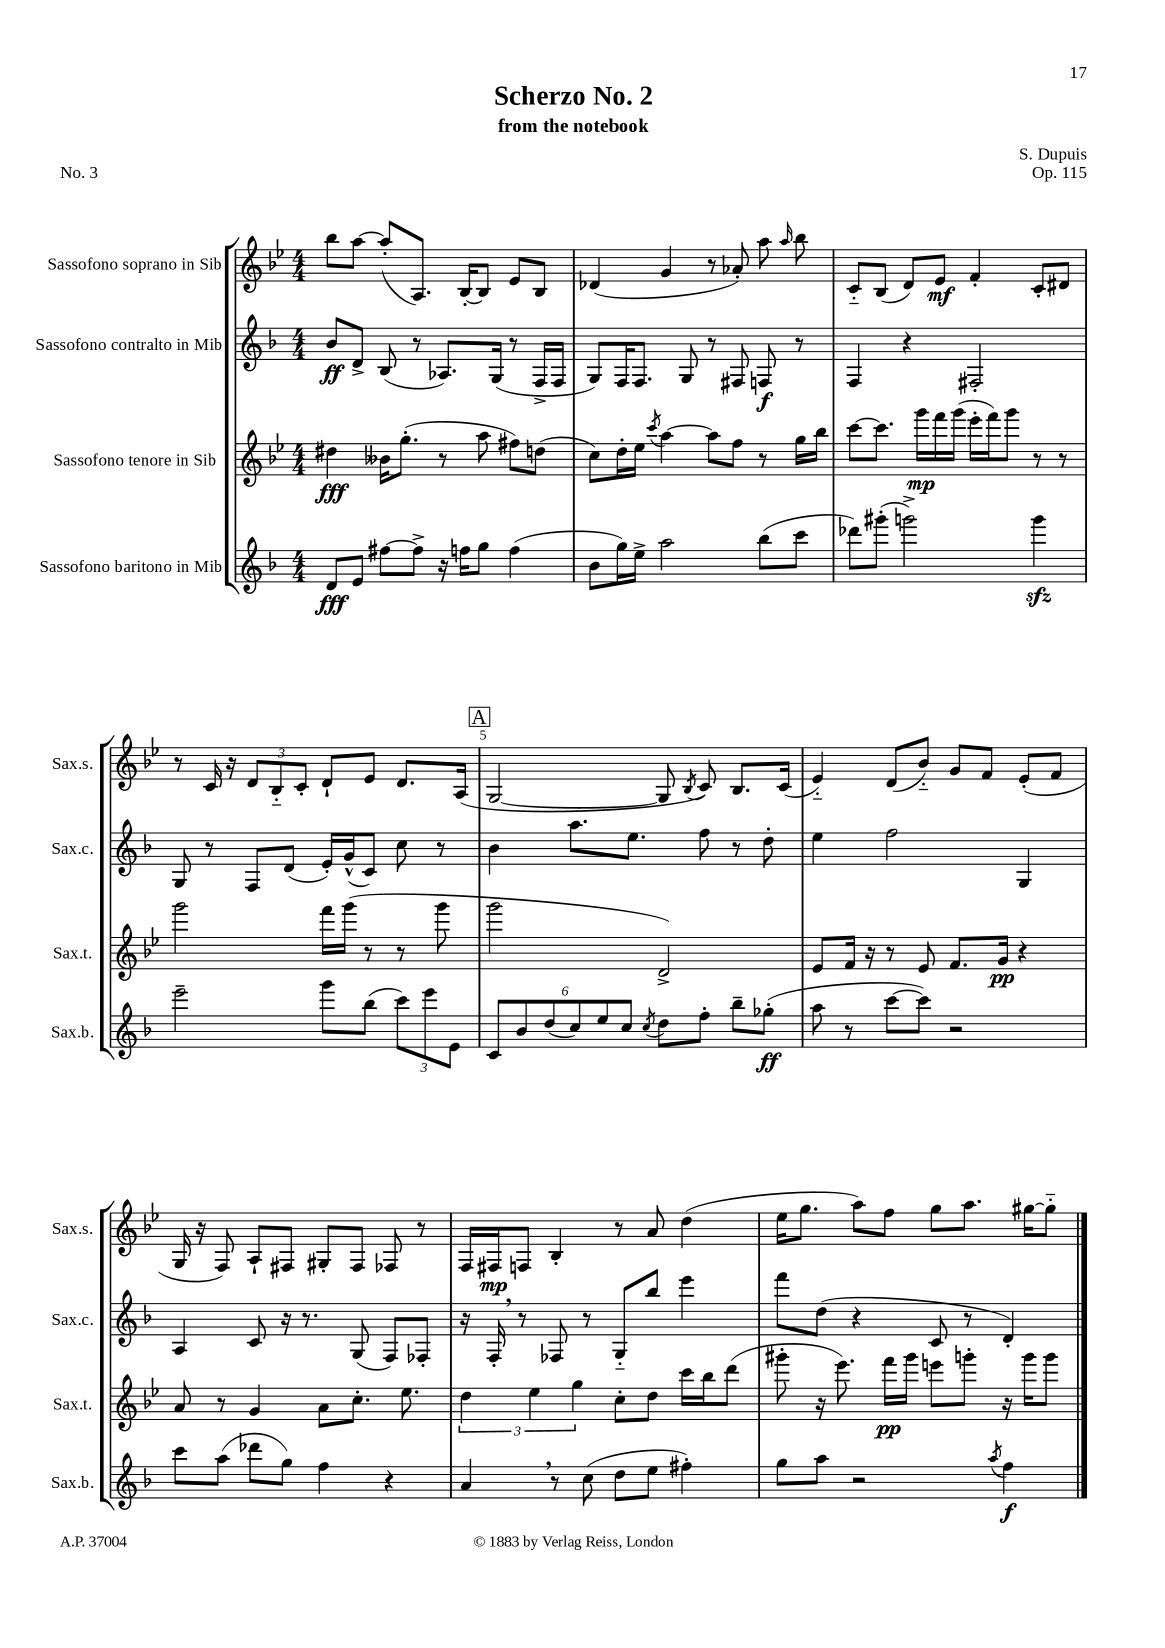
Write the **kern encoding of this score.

**kern	**kern	**kern	**kern
*staff4	*staff3	*staff2	*staff1
*clefG2	*clefG2	*clefG2	*clefG2
*k[b-]	*k[b-e-]	*k[b-]	*k[b-e-]
*M4/4	*M4/4	*M4/4	*M4/4
8d	4dd#	8b-	8bb-
8e	.	8d^	[8aa
[8ff#	16b--	(8B-	(8aa']
.	(8.gg'	.	.
8ff#^]	.	8r	8.A)
16r	8r	8.A-)	.
16ff	.	.	[16B-'
8gg	8aa	.	8B-]
.	.	(16G	.
(4ff	8ff#)	8r	8e-
.	(8dd	16F^	8B-
.	.	16F	.
=	=	=	=
8b-	8cc)	8G)	(4d-
16gg)	16dd'	16F	.
16ee^	16ee-	8.F	.
.	8qccc	.	.
2aa	[4aa	.	4g
.	.	8G	.
.	8aa]	8r	8r
.	8ff	8F#	8a-')
(8bb-	8r	8F	8aa
.	.	.	16qqaa
8ccc	16gg	8r	8bb-
.	16bb-	.	.
=	=	=	=
8ddd-)	[8ccc	4F	8c'~
(8ggg#'	8.ccc]	.	(8B-
2ggg^)	.	4r	8d)
.	16ggg	.	.
.	16fff	.	8e-
.	(16ggg	.	.
.	16eee-'	2F#'	4f'
.	16fff)	.	.
.	8ggg	.	.
4ggg	8r	.	8c'
.	8r	.	8d#
=	=	=	=
2eee~	2ggg	8G	8r
.	.	8r	16c
.	.	.	16r
.	.	8F	12d
.	.	.	12B-'~
.	.	(8d	.
.	.	.	12c'
8ggg	16fff	16e')	8d`
.	(16ggg	(16g^^	.
(8bb-	8r	8c)	8e-
12ccc)	8r	8cc	8.d
12eee	.	.	.
.	8ggg	8r	.
12e	.	.	.
.	.	.	(16A
=	=	=	=
12c	2ggg	4b-	[2G
12b-	.	.	.
(12dd	.	.	.
12cc)	.	8.aa	.
12ee	.	.	.
12cc	.	.	.
.	.	8.ee	.
8qcc	.	.	.
8dd	2d^)	.	8G]
.	.	.	8qB-
8ff'	.	8ff	8c)
8bb-~	.	8r	8.B-
(8gg-'	.	8dd'	.
.	.	.	(16c
=	=	=	=
8aa	8e-	4ee	4e-'~)
8r	16f	.	.
.	16r	.	.
[8ccc	8r	2ff	(8d
8ccc])	8e-	.	8b-'~)
2r	8.f	.	8g
.	.	.	8f
.	16g	.	.
.	4r	4G	(8e-'
.	.	.	8f
=	=	=	=
8ccc	8a	4A	16G
.	.	.	16r
(8aa	8r	.	8F)
8ddd-	4g	8c	8A`
8gg)	.	16r	8F#
.	.	8.r	.
4ff	8a	.	8G#'
.	8.cc'	(8G	8F#
4r	.	8F)	8F-
.	8.ee-	.	.
.	.	8F-'	8r
=	=	=	=
4a	6dd	16r	16F
.	.	16F'	16F#
.	.	8r	8F
.	6ee-	.	.
8r	.	8F-	4B-'
.	6gg	.	.
(8cc	.	8r	.
8dd	8cc'	8G'~	8r
8ee	8dd	8bb-	8a
4ff#')	16ccc	4eee	(4dd
.	16bb-	.	.
.	(8ddd	.	.
=	=	=	=
8gg	8ggg#'	8fff	16ee-
.	.	.	8.gg
8aa	16r	(8dd	.
.	8.eee-)	.	.
2r	.	4r	8aa)
.	16fff	.	8ff
.	16ggg#	.	.
.	8eee	8c	8gg
.	8ggg'	8r	8.aa
8qaa	.	.	.
4ff	16r	4d')	.
.	16ggg	.	[16gg#
.	8ggg	.	8gg#'~]
==	==	==	==
*-	*-	*-	*-
